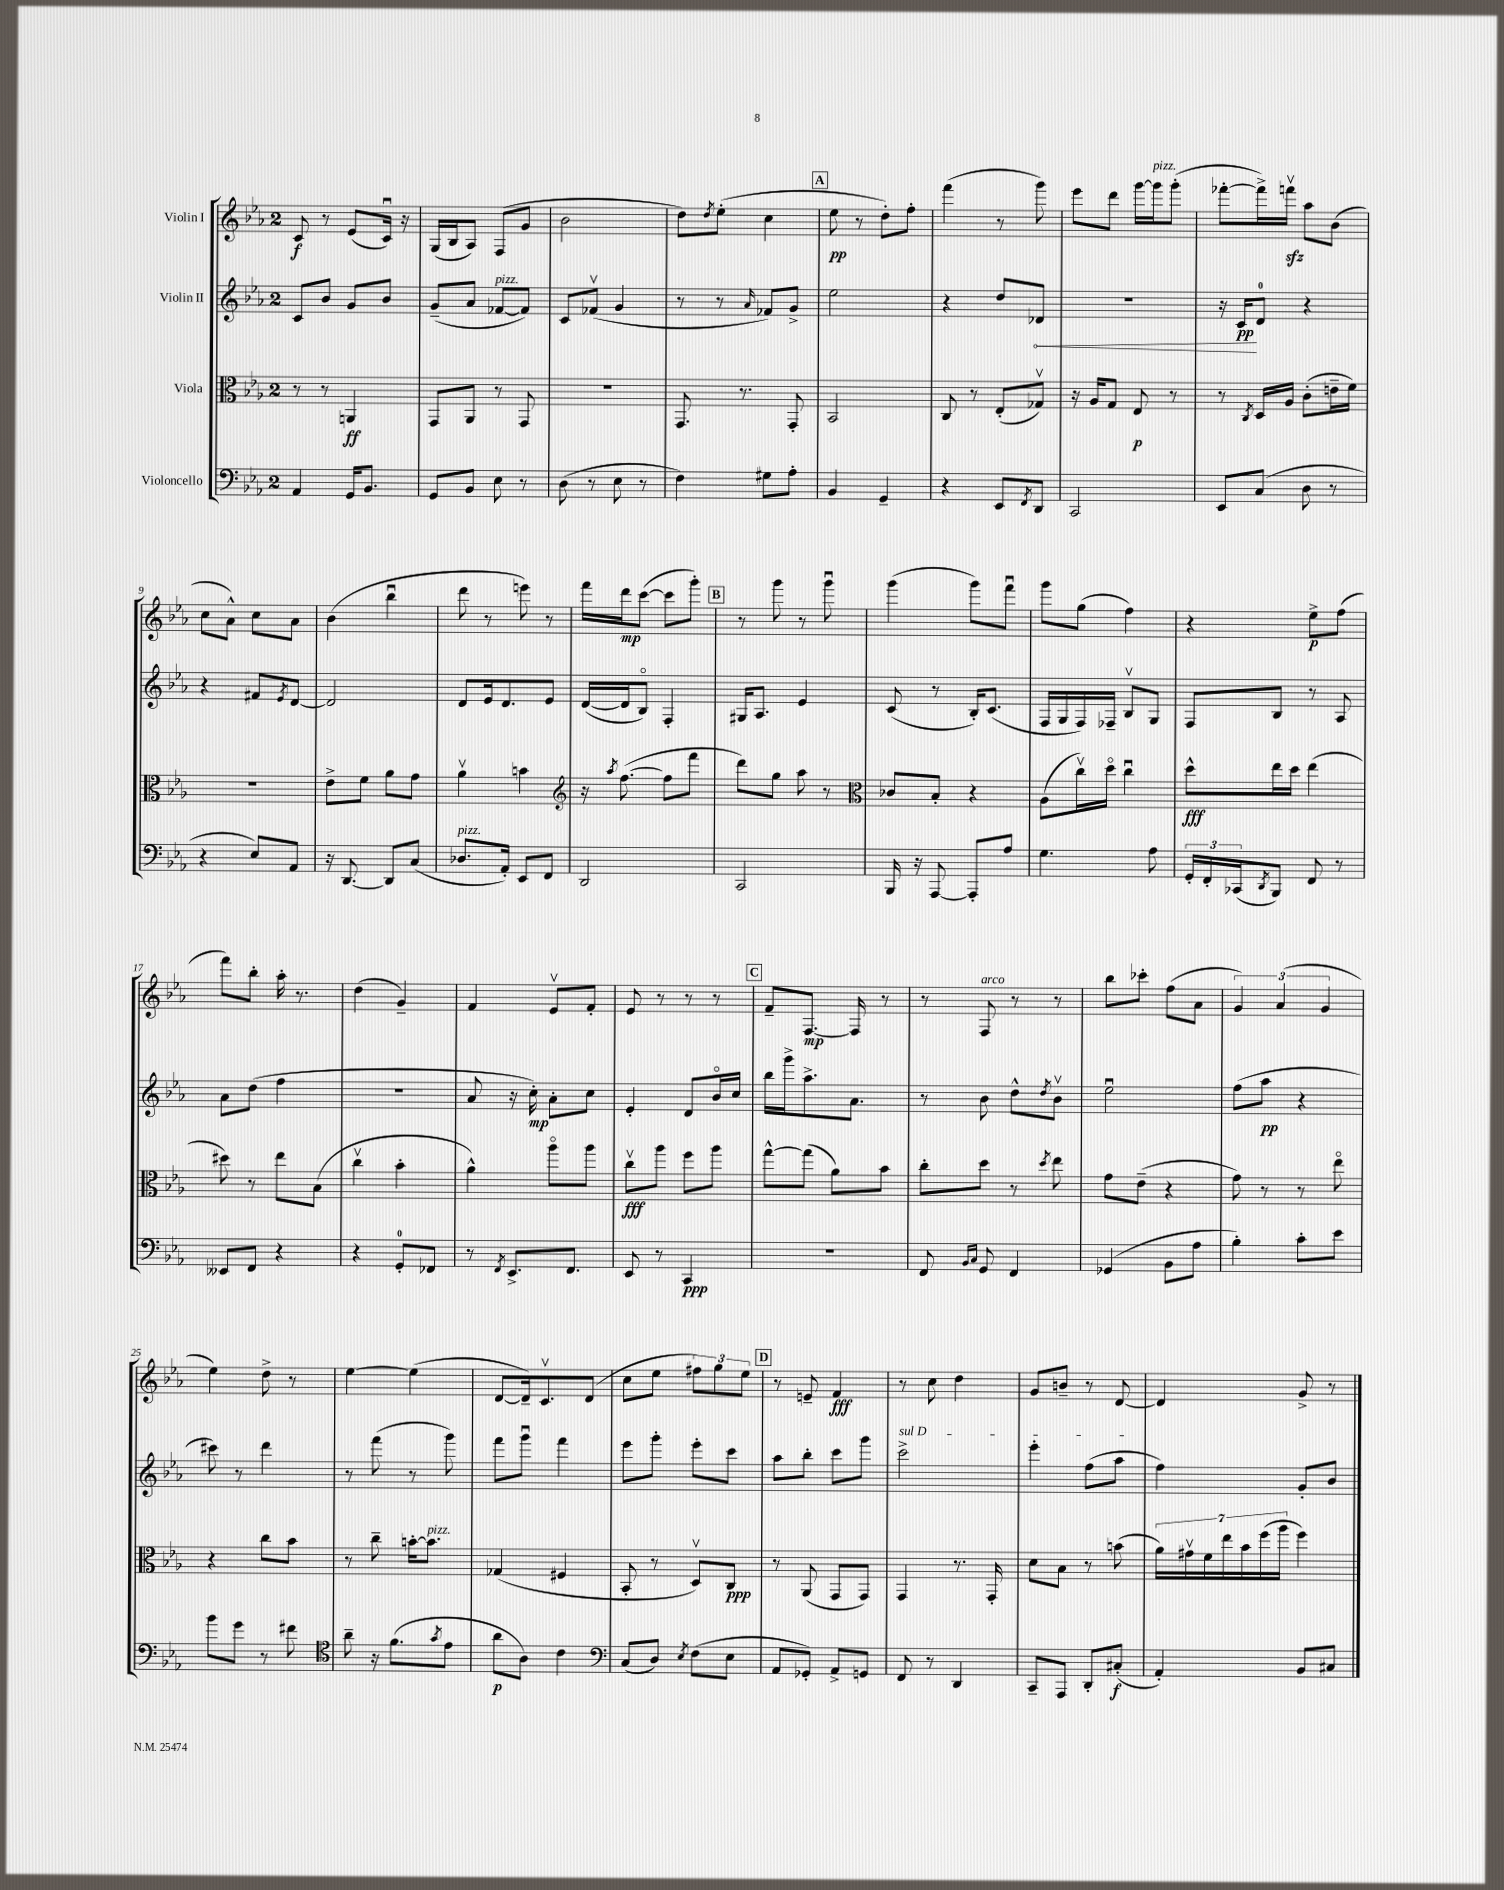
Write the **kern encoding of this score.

**kern	**kern	**kern	**kern
*staff4	*staff3	*staff2	*staff1
*clefF4	*clefC3	*clefG2	*clefG2
*k[b-e-a-]	*k[b-e-a-]	*k[b-e-a-]	*k[b-e-a-]
*M2/4	*M2/4	*M2/4	*M2/4
4AA-	8r	8c	8c
.	8r	8b-	8r
16GG	4AA	8g	(8e-
8.BB-	.	.	.
.	.	8b-	16cu)
.	.	.	16r
=	=	=	=
8GG	8GG	(8g~	(16G
.	.	.	16B-
8BB-	8AA-	8a-	8A-)
8E-	8r	[8f-	(8F
8r	8GG	8f-])	8g
=	=	=	=
(8D	2r	8c	2b-
8r	.	(8f-v	.
8E-	.	4g	.
8r	.	.	.
=	=	=	=
4F)	8.GG	8r	8dd)
.	.	.	8qdd
.	.	8r	(8ee-'
.	8.r	.	.
.	.	16qqa-	.
8G#	.	8f-)	4cc
8A-'	8GG'	8g^	.
=	=	=	=
4BB-	2BB-	2ee-	8ee-
.	.	.	8r
4GG~	.	.	8dd')
.	.	.	8ff'
=	=	=	=
4r	8C	4r	(4fff
.	8r	.	.
8EE-	(8E-'	8dd	8r
8qFF	.	.	.
8DD	8G-v)	8d-	8ggg)
=	=	=	=
2CC	16r	2r	8eee-
.	16A-	.	.
.	8G	.	8ddd
.	8E-	.	[16ggg
.	.	.	16ggg]
.	8r	.	(8ggg'
=	=	=	=
8EE-	8r	16r	[8fff-'
.	.	16c	.
.	8qC	.	.
(8C	16D	8d	16fff-^])
.	16A-	.	16fffv
8D	(8c'	4r	8aa-
8r	16e~	.	(8b-
.	16f)	.	.
=	=	=	=
4r	2r	4r	8cc
.	.	.	8a-^^)
8E-)	.	8f#	8cc
.	.	8qe-	.
8AA-	.	[8d	8a-
=	=	=	=
16r	8e-^	2d]	(4b-
[8.DD	.	.	.
.	8f	.	.
8DD]	8a-	.	4bb-u
(8C	8g	.	.
=	=	=	=
8.D-	4a-v	8d	8ddd
.	.	16e-	8r
16AA-')	.	8.d	.
8EE-	4b	.	8eee)
8FF	.	8e-	8r
=	=	=	=
*	*clefG2	*	*
2DD	16r	([16d	16fff
.	8qaa-	.	.
.	([8.ff	16d]	16ddd
.	.	8B-o)	([8ccc
.	8ff]	4F'	8ccc]
.	8fff	.	8ggg')
=	=	=	=
2CC	8ddd)	16G#	8r
.	.	8.A-	.
.	8gg	.	8ggg
.	8aa-	4e-	8r
.	8r	.	8gggu
=	=	=	=
*	*clefC3	*	*
16BBB-	8c-	(8c	(4ggg
16r	.	.	.
[8AAA-	8B-'	8r	.
8AAA-']	4r	16B-')	8ggg)
.	.	(8.c	.
8A-	.	.	8fffu
=	=	=	=
4.G	(8A-	16F	8ggg
.	.	16G	.
.	16ccv)	16F)	(8gg
.	16ddo	16F-~	.
.	4ccu	8B-v	4ff)
8A-	.	8G	.
=	=	=	=
24GG'	8dd^^	8F	4r
24FF'	.	.	.
(24CC-	.	.	.
8qDD	.	.	.
8BBB-)	16ee-	8B-	.
.	16dd	.	.
8FF	(4ee-	8r	8ee-^
8r	.	8A-	(8ff
=	=	=	=
8EE--	8dd#)	8a-	8fff)
8FF	8r	(8dd	8bb-'
4r	8ee-	4ff	16aa-'
.	.	.	8.r
.	(8B-	.	.
=	=	=	=
4r	4ccv	2r	(4dd
8GG'	4b-'	.	4g~)
8FF-	.	.	.
=	=	=	=
8r	4a-^^)	8a-	4f
8qFF	.	.	.
8.EE-^	.	16r	.
.	.	16cc')	.
.	8aa-o	8a-'	8e-v
8.FF	.	.	.
.	8aa-	8cc	8f'
=	=	=	=
8EE-	8ccv	4e-'	8e-
8r	8aa-	.	8r
4CC	8ff	8d	8r
.	8aa-	16b-o	8r
.	.	16cc	.
=	=	=	=
2r	[8gg^^	16bb-	8f~
.	.	16ggg^	.
.	(8gg]	8.aa-^	[8.F
.	8a-)	.	.
.	.	8.a-	16F]
.	8b-	.	8r
=	=	=	=
8FF	8cc'	8r	8r
16qqBB-	.	.	.
16qqC	.	.	.
8GG	8dd	8b-	8F
4FF	8r	8dd^^	8r
.	8qdd	8qdd	.
.	8ee-	8b-v	8r
=	=	=	=
(4GG-	8g	2ee-u	8bb-
.	(8e-~	.	8ccc-'
8BB-	4r	.	(8ff
8A-	.	.	8a-
=	=	=	=
4B-')	8g)	(8ff	6g)
.	8r	8aa-	.
.	.	.	(6a-
8c'	8r	4r	.
.	.	.	6g
8e-	8ee-o	.	.
=	=	=	=
8b-	4r	8ccc#)	4ee-)
8g	.	8r	.
8r	8cc	4ddd	8dd^
8f#	8b-	.	8r
=	=	=	=
*clefC4	*	*	*
8a-~	8r	8r	[4ee-
16r	8cc~	(8fff	.
(8.f	.	.	.
.	[16b'	8r	(4ee-]
.	8.b]	.	.
8qg	.	.	.
8e-	.	8ggg)	.
=	=	=	=
8a-	(4G-	8fff	[8d
8A-)	.	8gggu	16d~])
.	.	.	8.cv
4c	4F#	4fff	.
.	.	.	(8d
=	=	=	=
*clefF4	*	*	*
(8C	8BB-'	8eee-	8cc
8D)	8r	8ggg'	8ee-
8qE-	.	.	.
(8F	8Dv)	8eee-'	12ff#)
.	.	.	12gg
8E-	8C	8ccc	.
.	.	.	12ee-
=	=	=	=
8AA-	8r	8aa-	8r
8GG-')	(8AA-	8bb-'	8e~
8AA-^	8GG	8ccc	4f
8GG	8GG)	8ggg	.
=	=	=	=
8FF	4GG	2ccc^	8r
8r	.	.	8cc
4DD	8.r	.	4dd
.	16GG'	.	.
=	=	=	=
8CC~	8d	4eee-'	8g
8AAA-	8B-	.	8b~
8DD'	8r	(8ff	8r
(8C#'	(8b	8aa-	[8d
=	=	=	=
4AA-')	28a-)	4ff)	4d]
.	28g#v	.	.
.	28f	.	.
.	28ee-	.	.
.	28b-	.	.
.	(28ff	.	.
.	28aa-	.	.
8BB-	4ff)	8g'	8g^
8C#	.	8b-	8r
==	==	==	==
*-	*-	*-	*-
